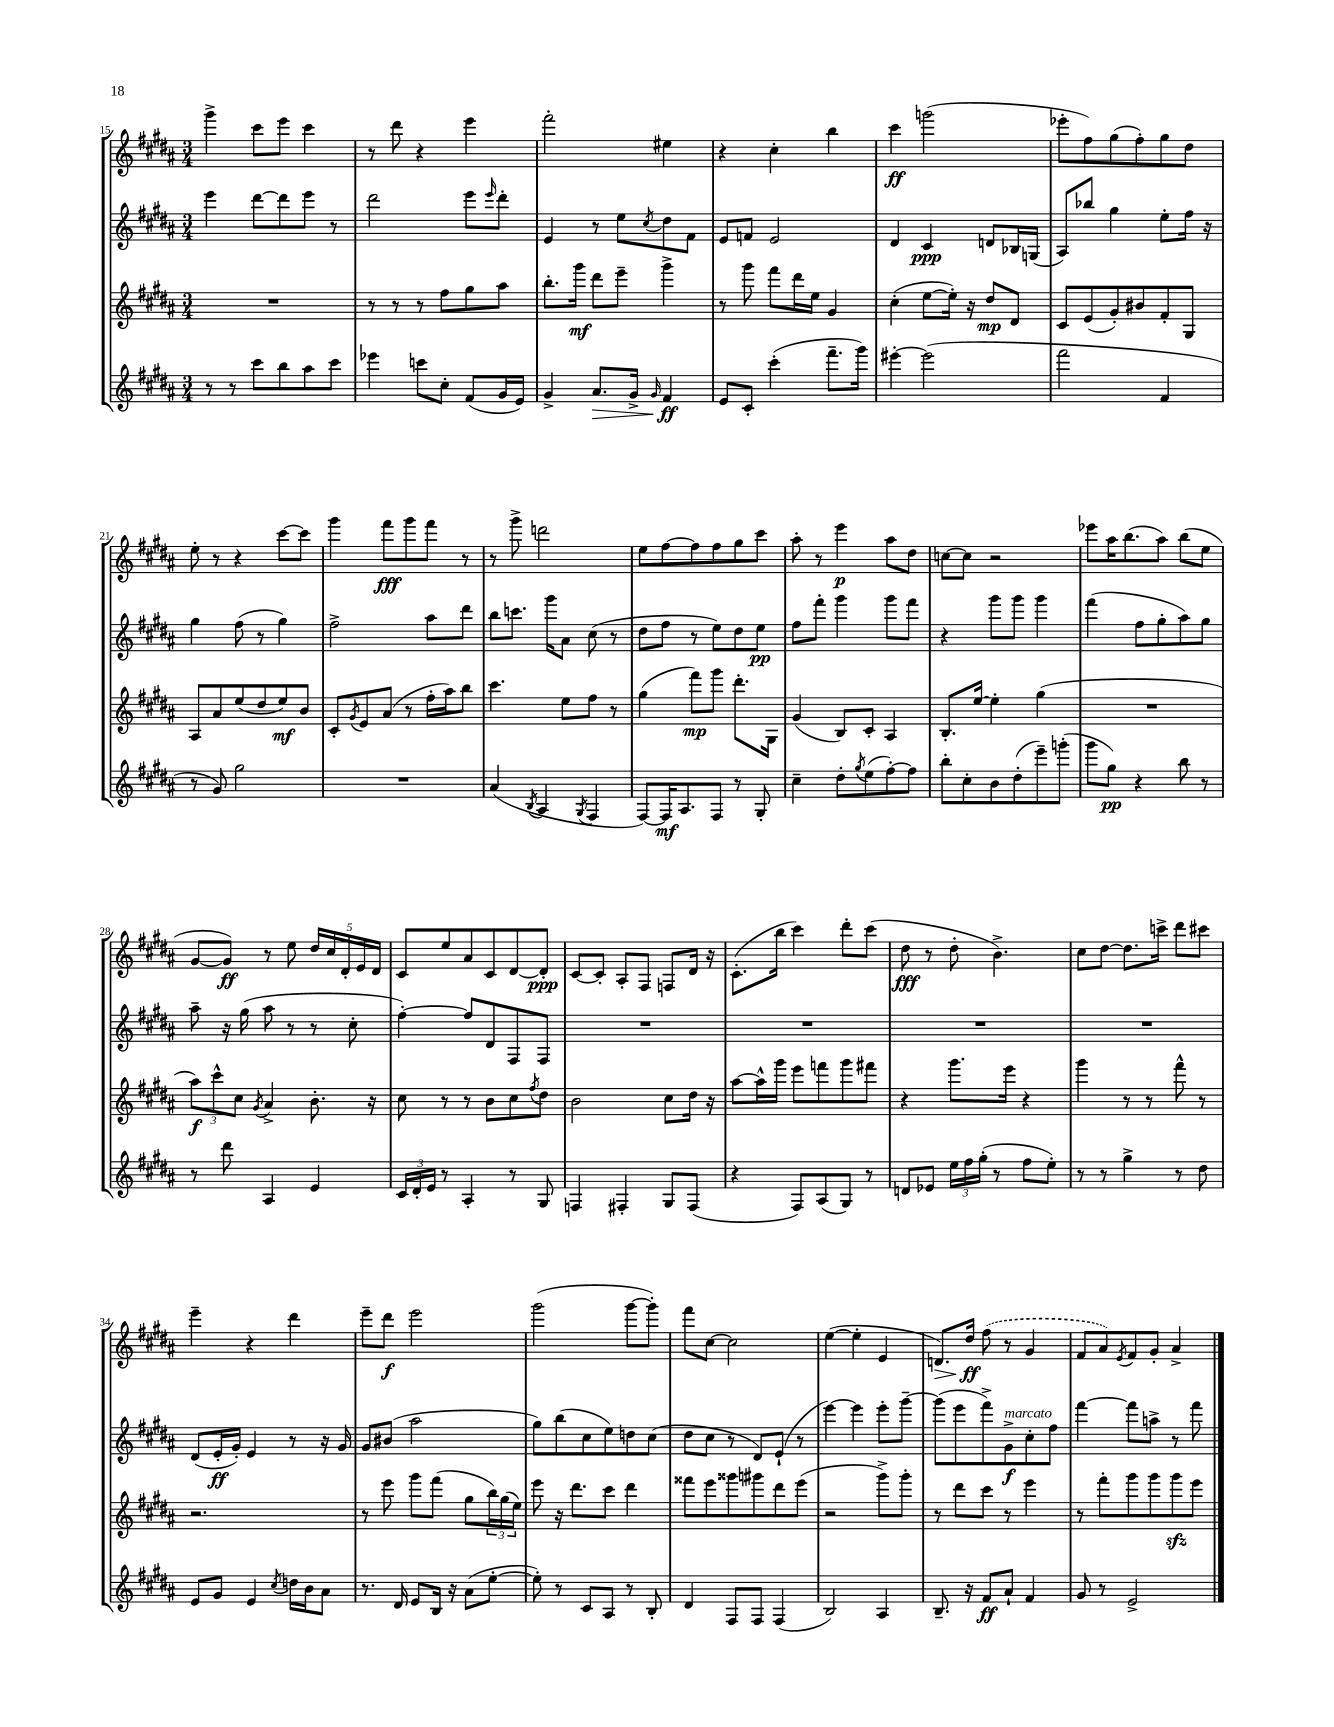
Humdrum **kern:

**kern	**dynam	**kern	**dynam	**kern	**dynam	**kern	**dynam
*part4	*part4	*part3	*part3	*part2	*part2	*part1	*part1
*staff4	*staff4	*staff3	*staff3	*staff2	*staff2	*staff1	*staff1
*clefG2	*	*clefG2	*	*clefG2	*	*clefG2	*
*k[f#c#g#d#a#]	*	*k[f#c#g#d#a#]	*	*k[f#c#g#d#a#]	*	*k[f#c#g#d#a#]	*
*M3/4	*	*M3/4	*	*M3/4	*	*M3/4	*
=15	=15	=15	=15	=15	=15	=15	=15
8r	.	2.r	.	4eee\	.	4ggg#^\	.
8r	.	.	.	.	.	.	.
8ccc#\L	.	.	.	[8ddd#\L	.	8ccc#\L	.
8bb\	.	.	.	8ddd#\]	.	8eee\J	.
8aa#\	.	.	.	8eee\J	.	4ccc#\	.
8ccc#\J	.	.	.	8r	.	.	.
=16	=16	=16	=16	=16	=16	=16	=16
4eee-X\	.	8r	.	2ddd#\	.	8r	.
.	.	8r	.	.	.	8ddd#\	.
8cccn\L	.	8r	.	.	.	4r	.
8cc#'\J	.	8ff#\L	.	.	.	.	.
(8f#/L	.	8gg#\	.	8eee\L	.	4eee\	.
.	.	.	.	16qqeee/	.	.	.
16g#/L	.	8aa#\J	.	8ddd#'\J	.	.	.
16e/JJ)	.	.	.	.	.	.	.
=17	=17	=17	=17	=17	=17	=17	=17
4g#^/	.	8.bb'\L	.	4e/	.	2fff#'\	.
.	.	16ggg#\Jk	mf	.	.	.	.
!	!LO:HP:b	!	!	!	!	!	!
8.a#/L	>	8ddd#\L	.	8r	.	.	.
.	.	8eee~\J	.	8ee\L	.	.	.
16g#^/Jk	.	.	.	.	.	.	.
16qqg#/	.	.	.	8qcc#/	.	.	.
4f#/	ff	4ggg#^\	.	8dd#\	.	4ee#X\	.
.	.	.	.	8f#\J	.	.	.
.	]	.	.	.	.	.	.
=18	=18	=18	=18	=18	=18	=18	=18
8e/L	.	8r	.	8e/L	.	4r	.
8c#'/J	.	8ggg#\	.	8fn/J	.	.	.
(4ccc#'\	.	8fff#\L	.	2e/	.	4cc#'\	.
.	.	16ddd#\L	.	.	.	.	.
.	.	16ee\JJ	.	.	.	.	.
8.fff#~\L	.	4g#/	.	.	.	4bb\	.
16ggg#\Jk)	.	.	.	.	.	.	.
=19	=19	=19	=19	=19	=19	=19	=19
[4eee#X'\	.	(4cc#'\	.	4d#/	.	4ccc#\	ff
(2eee#\]	.	[8ee\L	.	4c#/	ppp	(2gggn\	.
.	.	16ee'\Jk])	.	.	.	.	.
.	.	16r	.	.	.	.	.
.	.	8dd#/L	mp	8dn/L	.	.	.
.	.	8d#/J	.	16B-X/L	.	.	.
.	.	.	.	(16Gn/JJ	.	.	.
=20	=20	=20	=20	=20	=20	=20	=20
2fff#\	.	8c#/L	.	8A#/L)	.	8eee-X'\L	.
.	.	(8e/	.	8bb-X/J	.	8ff#\)	.
.	.	8g#'/)	.	4gg#\	.	(8gg#\	.
.	.	8b#X/	.	.	.	8ff#'\)	.
4f#/	.	8f#'/	.	8ee'\L	.	8gg#\	.
.	.	8G#/J	.	16ff#\Jk	.	8dd#\J	.
.	.	.	.	16r	.	.	.
!!LO:LB:g=z
=21	=21	=21	=21	=21	=21	=21	=21
8r	.	8A#/L	.	4gg#\	.	8ee'\	.
8g#/)	.	8a#/	.	.	.	8r	.
2gg#\	.	(8ee/	.	(8ff#\	.	4r	.
.	.	8dd#/	.	8r	.	.	.
.	.	8ee/)	mf	4gg#\)	.	[8ccc#\L	.
.	.	8b/J	.	.	.	8ccc#\J]	.
=22	=22	=22	=22	=22	=22	=22	=22
2.r	.	8c#'/L	.	2ff#^\	.	4ggg#\	.
.	.	8qg#/	.	.	.	.	.
.	.	8e/	.	.	.	.	.
.	.	(8a#/J	.	.	.	8fff#\L	fff
.	.	8r	.	.	.	8ggg#\	.
.	.	16ff#'\LL	.	8aa#\L	.	8fff#\J	.
.	.	16aa#\J)	.	.	.	.	.
.	.	8bb\J	.	8ddd#\J	.	8r	.
=23	=23	=23	=23	=23	=23	=23	=23
(4a#/	.	4.ccc#\	.	8bb\L	.	8r	.
.	.	.	.	8.cccn\J	.	8ggg#^\	.
8qB/	.	.	.	.	.	.	.
4A#/	.	.	.	.	.	2dddn\	.
.	.	.	.	16ggg#\KL	.	.	.
.	.	8ee\L	.	8a#\J	.	.	.
8qG#/	.	.	.	.	.	.	.
4F#/	.	8ff#\J	.	(8cc#\	.	.	.
.	.	8r	.	8r	.	.	.
=24	=24	=24	=24	=24	=24	=24	=24
[8F#/L)	.	(4gg#\	.	8dd#\L	.	8ee\L	.
16F#/K]	mf	.	.	8ff#\J	.	[8ff#\	.
8.A#/	.	.	.	.	.	.	.
.	.	8fff#\L)	mp	8r	.	8ff#\]	.
8F#/J	.	8ggg#\J	.	8ee\L)	.	8ff#\	.
8r	.	8.ddd#'\L	.	8dd#\	.	8gg#\	.
8G#'/	.	.	.	8ee\J	pp	8ccc#\J	.
.	.	16G#\Jk	.	.	.	.	.
=25	=25	=25	=25	=25	=25	=25	=25
4cc#~\	.	(4g#/	.	8ff#\L	.	8aa#'\	.
.	.	.	.	8fff#'\J	.	8r	.
8dd#'\L	.	8B/L)	.	4ggg#\	.	4eee\	p
8qgg#/	.	.	.	.	.	.	.
(8ee\	.	8c#'/J	.	.	.	.	.
[8ff#'\)	.	4A#/	.	8ggg#\L	.	8aa#\L	.
8ff#\J]	.	.	.	8fff#\J	.	8dd#\J	.
=26	=26	=26	=26	=26	=26	=26	=26
8bb'\L	.	8.B'/L	.	4r	.	[8ccn\L	.
8cc#'\	.	.	.	.	.	8cc\J]	.
.	.	[16ee/Jk	.	.	.	.	.
8b\	.	4ee'\]	.	8ggg#\L	.	2r	.
(8dd#'\	.	.	.	8ggg#\J	.	.	.
8eee~\)	.	(4gg#\	.	4ggg#\	.	.	.
(8gggn'\J	.	.	.	.	.	.	.
=27	=27	=27	=27	=27	=27	=27	=27
8ggg#\L	.	2.r	.	(4fff#\	.	8eee-X\L	.
8gg#\J)	pp	.	.	.	.	16aa#\K	.
.	.	.	.	.	.	(8.bb\	.
4r	.	.	.	8ff#\L	.	.	.
.	.	.	.	8gg#'\	.	8aa#\J)	.
8bb\	.	.	.	8aa#\)	.	(8bb\L	.
8r	.	.	.	8gg#\J	.	8ee\J	.
!!LO:LB:g=z
=28	=28	=28	=28	=28	=28	=28	=28
8r	.	12aa#\L)	f	8aa#~\	.	[8g#/L	.
.	.	12ccc#^^\	.	.	.	.	.
8ddd#\	.	.	.	16r	.	8g#/J])	ff
.	.	12cc#\J	.	.	.	.	.
.	.	.	.	(16gg#\	.	.	.
.	.	8qg#/	.	.	.	.	.
4A#/	.	4a#^/	.	8aa#\	.	8r	.
.	.	.	.	8r	.	8ee\	.
4e/	.	8.b'\	.	8r	.	20dd#/LL	.
.	.	.	.	.	.	20cc#/	.
.	.	.	.	.	.	20d#'/	.
.	.	.	.	8cc#'\	.	.	.
.	.	.	.	.	.	20e/	.
.	.	16r	.	.	.	.	.
.	.	.	.	.	.	20d#/JJ	.
=29	=29	=29	=29	=29	=29	=29	=29
24c#/LL	.	8cc#\	.	[4ff#'\)	.	8c#/L	.
24d#'/	.	.	.	.	.	.	.
24e/JJ	.	.	.	.	.	.	.
8r	.	8r	.	.	.	8ee/	.
4A#'/	.	8r	.	8ff#/L]	.	8a#/	.
.	.	8b\L	.	8d#/	.	8c#/	.
8r	.	8cc#\	.	8F#/	.	[8d#/	.
.	.	8qff#/	.	.	.	.	.
8G#/	.	8dd#\J	.	8F#/J	.	8d#'/J]	ppp
=30	=30	=30	=30	=30	=30	=30	=30
4Fn/	.	2b\	.	2.r	.	[8c#/L	.
.	.	.	.	.	.	8c#'/J]	.
4F#X'/	.	.	.	.	.	8A#'/L	.
.	.	.	.	.	.	8F#/J	.
8G#/L	.	8cc#\L	.	.	.	8Fn/L	.
(8F#/J	.	16dd#\Jk	.	.	.	16d#/Jk	.
.	.	16r	.	.	.	16r	.
=31	=31	=31	=31	=31	=31	=31	=31
4r	.	[8aa#\L	.	2.r	.	(8.c#'\L	.
.	.	16aa#^^\L]	.	.	.	.	.
.	.	16ggg#\JJ	.	.	.	16bb\Jk	.
8F#/L)	.	8eee\L	.	.	.	4ccc#\)	.
(8A#/	.	8fffn\	.	.	.	.	.
8G#/J)	.	8ggg#\	.	.	.	8ddd#'\L	.
8r	.	8fff#X\J	.	.	.	(8ccc#\J	.
=32	=32	=32	=32	=32	=32	=32	=32
8dn/L	.	4r	.	2.r	.	8dd#\	fff
8e-X/J	.	.	.	.	.	8r	.
24ee\LL	.	8.ggg#\L	.	.	.	8dd#'\	.
24ff#\	.	.	.	.	.	.	.
(24gg#'\JJ	.	.	.	.	.	.	.
8r	.	.	.	.	.	4.b^\)	.
.	.	16eee\Jk	.	.	.	.	.
8ff#\L	.	4r	.	.	.	.	.
8ee'\J)	.	.	.	.	.	.	.
=33	=33	=33	=33	=33	=33	=33	=33
8r	.	4ggg#\	.	2.r	.	8cc#\L	.
8r	.	.	.	.	.	[8dd#\J	.
4gg#^\	.	8r	.	.	.	8.dd#\L]	.
.	.	8r	.	.	.	.	.
.	.	.	.	.	.	16cccn^\Jk	.
8r	.	8fff#^^\	.	.	.	8ddd#\L	.
8dd#\	.	8r	.	.	.	8ccc#X\J	.
!!LO:LB:g=z
=34	=34	=34	=34	=34	=34	=34	=34
8e/L	.	2.r	.	(8d#/L	.	4eee~\	.
8g#/J	.	.	.	16e'/L	ff	.	.
.	.	.	.	16g#'/JJ)	.	.	.
4e/	.	.	.	4e/	.	4r	.
8qcc#/	.	.	.	.	.	.	.
16ddn\LL	.	.	.	8r	.	4ddd#\	.
16b\J	.	.	.	.	.	.	.
8a#\J	.	.	.	16r	.	.	.
.	.	.	.	16g#/	.	.	.
=35	=35	=35	=35	=35	=35	=35	=35
8.r	.	8r	.	8g#/L	.	8eee~\L	.
.	.	8eee\	.	(8b#X/J	.	8ddd#\J	f
16d#/	.	.	.	.	.	.	.
8e/L	.	8ggg#\L	.	2aa#\	.	2eee\	.
16B/Jk	.	(8fff#\J	.	.	.	.	.
16r	.	.	.	.	.	.	.
(8a#\L	.	8gg#\L	.	.	.	.	.
[8ee'\J	.	24bb\L)	.	.	.	.	.
.	.	(24gg#\	.	.	.	.	.
.	.	24ee\JJ)	.	.	.	.	.
=36	=36	=36	=36	=36	=36	=36	=36
8ee'\])	.	8eee\	.	8gg#\L)	.	(2ggg#\	.
8r	.	16r	.	(8bb\	.	.	.
.	.	8.ddd#\L	.	.	.	.	.
8c#/L	.	.	.	8cc#\	.	.	.
8A#/J	.	8ccc#\J	.	8ee\)	.	.	.
8r	.	4ddd#\	.	8ddn\	.	[8ggg#\L	.
8B'/	.	.	.	(8cc#\J	.	8ggg#'\J])	.
=37	=37	=37	=37	=37	=37	=37	=37
4d#/	.	8fff##X\L	.	8dd#\L	.	8fff#\L	.
.	.	8eee\	.	8cc#\J	.	[8cc#\J	.
8F#/L	.	8ggg##X\	.	8r	.	2cc#\]	.
8F#/J	.	8ggg#X\	.	8d#/L)	.	.	.
(4F#/	.	8ddd#\	.	(8e`/J	.	.	.
.	.	(8eee\J	.	8r	.	.	.
=38	=38	=38	=38	=38	=38	=38	=38
2B/)	.	2r	.	[4eee\)	.	([4ee\	.
.	.	.	.	4eee\]	.	4ee'\]	.
4A#/	.	8ggg#^\L)	.	8eee'\L	.	4e/	.
.	.	8ggg#'\J	.	[8ggg#~\J	.	.	.
=39	=39	=39	=39	=39	=39	=39	=39
!	!	!	!	!	!	!	!LO:HP:b
8.B~/	.	8r	.	(8ggg#\L]	.	8.dn/L)	>
.	.	8ddd#\L	.	8eee\	.	.	.
16r	.	.	.	.	.	16dd#/Jk	ff
8f#/L	ff	8ccc#\J	.	8fff#^\)	.	(8ff#\	]
!	!	!	!	!LO:TX:a:i:t=marcato	!	!	!
8a#`/J	.	8r	.	8g#^\	f	8r	.
4f#/	.	4eee\	.	8cc#'\	.	4g#/	.
.	.	.	.	8ff#\J	.	.	.
=40	=40	=40	=40	=40	=40	=40	=40
8g#/	.	8r	.	[4fff#\	.	8f#/L	.
8r	.	8fff#'\L	.	.	.	8a#/)	.
.	.	.	.	.	.	8qe/	.
2e^/	.	8ggg#\	.	8fff#\L]	.	8f#/	.
.	.	8ggg#\	.	8aan^\J	.	8g#'/J	.
.	.	8ggg#zz\	.	8r	.	4a#^/	.
.	.	8eee\J	.	8fff#\	.	.	.
==	==	==	==	==	==	==	==
*-	*-	*-	*-	*-	*-	*-	*-
